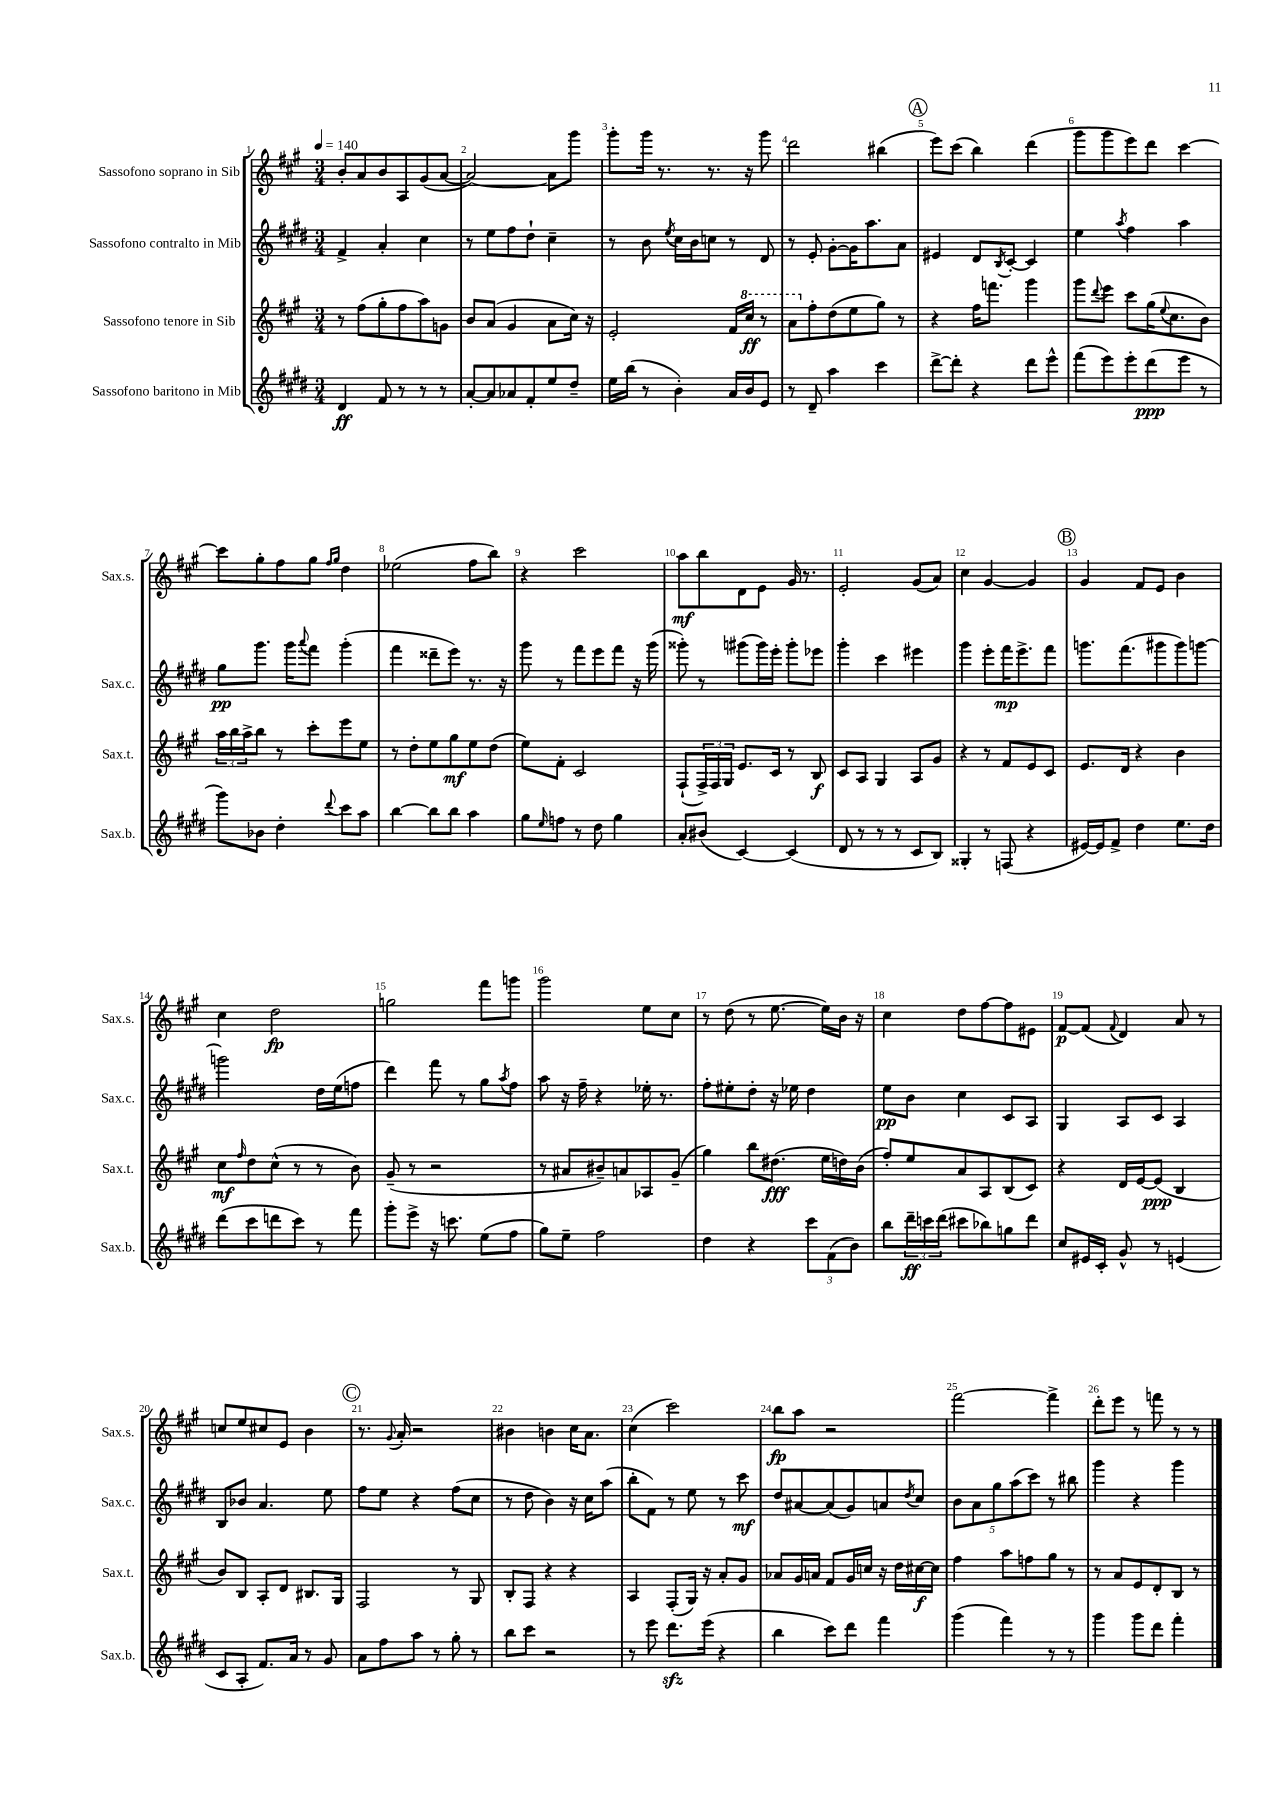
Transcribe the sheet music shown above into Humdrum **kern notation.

**kern	**dynam	**kern	**dynam	**kern	**dynam	**kern	**dynam
*part4	*part4	*part3	*part3	*part2	*part2	*part1	*part1
*staff4	*staff4	*staff3	*staff3	*staff2	*staff2	*staff1	*staff1
*I"Sassofono baritono in Mib	*	*I"Sassofono tenore in Sib	*	*I"Sassofono contralto in Mib	*	*I"Sassofono soprano in Sib	*
*I'Sax.b.	*	*I'Sax.t.	*	*I'Sax.c.	*	*I'Sax.s.	*
*clefG2	*	*clefG2	*	*clefG2	*	*clefG2	*
*k[f#c#g#d#]	*	*k[f#c#g#]	*	*k[f#c#g#d#]	*	*k[f#c#g#]	*
*M3/4	*	*M3/4	*	*M3/4	*	*M3/4	*
*MM140	*	*MM140	*	*MM140	*	*MM140	*
=1	=1	=1	=1	=1	=1	=1	=1
4d#/	ff	8r	.	4f#^/	.	8b'/L	.
.	.	(8ff#\L	.	.	.	8a/	.
8f#/	.	8gg#'\	.	4a'/	.	8b/	.
8r	.	8ff#\	.	.	.	8A/	.
8r	.	8aa\)	.	4cc#\	.	(8g#/	.
8r	.	8gn\J	.	.	.	[8a/J	.
=2	=2	=2	=2	=2	=2	=2	=2
[8a'/L	.	8b/L	.	8r	.	2a/_)	.
8a/]	.	(8a/J	.	8ee\L	.	.	.
8a-X/	.	4g#/	.	8ff#\	.	.	.
8f#'/	.	.	.	8dd#`\J	.	.	.
8ee/	.	8a\L	.	4cc#~\	.	8a\L]	.
8dd#~/J	.	16cc#\Jk)	.	.	.	8ggg#\J	.
.	.	16r	.	.	.	.	.
=3	=3	=3	=3	=3	=3	=3	=3
16ee\LL	.	2e'/	.	8r	.	8ggg#'\L	.
(16bb\JJ	.	.	.	.	.	.	.
8r	.	.	.	8b\	.	16ggg#\Jk	.
.	.	.	.	.	.	8.r	.
.	.	.	.	8qee/	.	.	.
4b'\)	.	.	.	16cc#\LL	.	.	.
.	.	.	.	16b\J	.	.	.
.	.	.	.	8ccn\J	.	8.r	.
16a/LL	.	16f#/LL	.	8r	.	.	.
*	*	*8va	*	*	*	*	*
16b/J	.	16ccc#/JJ	ff	.	.	16r	.
8e/J	.	8r	.	8d#/	.	8ggg#\	.
=4	=4	=4	=4	=4	=4	=4	=4
8r	.	8aa\L	.	8r	.	2ddd\	.
*	*	*X8va	*	*	*	*	*
8d#~/	.	8ff#'\	.	8e'/	.	.	.
4aa\	.	(8dd\	.	[8g#'\L	.	.	.
.	.	8ee\	.	16g#\K]	.	.	.
.	.	.	.	8.aa\	.	.	.
4ccc#\	.	8gg#\J)	.	.	.	(4bb#X\	.
.	.	8r	.	8a\J	.	.	.
!!LO:REH:place=s1:t=A
=5	=5	=5	=5	=5	=5	=5	=5
[8ddd#^\L	.	4r	.	4e#X/	.	8eee\L)	.
8ddd#'\J]	.	.	.	.	.	(8ccc#\J	.
4r	.	16ff#\KL	.	8d#/L	.	4bb\)	.
.	.	8.fffn\J	.	.	.	.	.
.	.	.	.	8qB/	.	.	.
.	.	.	.	[8c#'/J	.	.	.
8ddd#\L	.	4ggg#\	.	4c#/]	.	(4ddd\	.
8eee^^\J	.	.	.	.	.	.	.
=6	=6	=6	=6	=6	=6	=6	=6
(8fff#\L	.	8ggg#\L	.	4ee\	.	8ggg#\L	.
.	.	8qqddd/	.	.	.	.	.
8eee\)	.	8eee\J	.	.	.	8ggg#\	.
.	.	.	.	8qaa/	.	.	.
8eee'\	.	8ccc#\L	.	4ff#\	.	8eee\)	.
(8ddd#\	ppp	(16gg#\K	.	.	.	8ddd\J	.
.	.	8qqee/	.	.	.	.	.
.	.	8.cc#\	.	.	.	.	.
8eee\J	.	.	.	4aa\	.	[4ccc#\	.
8r	.	8b\J)	.	.	.	.	.
!!LO:LB:g=z
=7	=7	=7	=7	=7	=7	=7	=7
8ggg#\L)	.	24aa\LL	.	8gg#\L	pp	8ccc#\L]	.
.	.	24bb\	.	.	.	.	.
.	.	24aa^\J	.	.	.	.	.
8b-X\J	.	8bb\J	.	8.ggg#\J	.	8gg#'\	.
4dd#'\	.	8r	.	.	.	8ff#\	.
.	.	.	.	16ggg#\KL	.	.	.
.	.	.	.	8qqaaa/	.	.	.
.	.	8ccc#'\L	.	8fff#\J	.	8gg#\J	.
.	.	.	.	.	.	16qqff#/LL	.
8qqddd#/	.	.	.	.	.	16qqgg#/JJ	.
8ccc#\L	.	8eee\	.	(4ggg#'\	.	4dd\	.
8aa\J	.	8ee\J	.	.	.	.	.
=8	=8	=8	=8	=8	=8	=8	=8
[4bb\	.	8r	.	4fff#\	.	(2ee-X\	.
.	.	8dd'\L	.	.	.	.	.
8bb\L]	.	8ee\	.	8ddd##X~\L	.	.	.
8bb\J	.	8gg#\	mf	8eee\J)	.	.	.
4aa\	.	8ee\	.	8.r	.	8ff#\L	.
.	.	(8dd\J	.	.	.	8bb\J)	.
.	.	.	.	16r	.	.	.
=9	=9	=9	=9	=9	=9	=9	=9
8gg#\L	.	8ee\L)	.	8ggg#\	.	4r	.
16qqee/	.	.	.	.	.	.	.
8ffn\J	.	8f#'\J	.	8r	.	.	.
8r	.	2c#/	.	8fff#\L	.	2ccc#\	.
8dd#\	.	.	.	8eee\	.	.	.
4gg#\	.	.	.	8fff#\J	.	.	.
.	.	.	.	16r	.	.	.
.	.	.	.	(16ggg#\	.	.	.
=10	=10	=10	=10	=10	=10	=10	=10
8a'/L	.	(8F#`/L	.	8ggg##X'\)	.	8aa\L	mf
(8b#X/J	.	24F#^/L)	.	8r	.	8bb\	.
.	.	24F#/	.	.	.	.	.
.	.	24G#/JJ	.	.	.	.	.
[4c#/)	.	8.e/L	.	(8ggg#X\L	.	8d\	.
.	.	.	.	16ggg#\L)	.	8e\J	.
.	.	16c#/Jk	.	16eee'\JJ	.	.	.
(4c#/]	.	8r	.	8ggg#'\L	.	16g#/	.
.	.	.	.	.	.	8.r	.
.	.	8B/	f	8eee-X\J	.	.	.
=11	=11	=11	=11	=11	=11	=11	=11
8d#/	.	8c#/L	.	4ggg#'\	.	2e'/	.
8r	.	8A/J	.	.	.	.	.
8r	.	4G#/	.	4ccc#\	.	.	.
8r	.	.	.	.	.	.	.
8c#/L	.	8A/L	.	4eee#X\	.	(8g#/L	.
8B/J)	.	8g#/J	.	.	.	8a/J)	.
=12	=12	=12	=12	=12	=12	=12	=12
4G##X'/	.	4r	.	4ggg#\	.	4cc#\	.
8r	.	8r	.	8eee'\L	.	[4g#/	.
(8Fn/	.	8f#/L	.	16fff#\K	mp	.	.
.	.	.	.	8.eee^\	.	.	.
4r	.	8e/	.	.	.	4g#/]	.
.	.	8c#/J	.	8fff#\J	.	.	.
!!LO:REH:place=s1:t=B
=13	=13	=13	=13	=13	=13	=13	=13
[16e#X/LL)	.	8.e/L	.	8.gggn\L	.	4g#/	.
16e#/J]	.	.	.	.	.	.	.
8f#^/J	.	.	.	.	.	.	.
.	.	16d/Jk	.	(8.fff#\	.	.	.
4dd#\	.	4r	.	.	.	8f#/L	.
.	.	.	.	8ggg#X\	.	8e/J	.
8.ee\L	.	4b\	.	8ggg#\)	.	4b\	.
.	.	.	.	[8gggn\J	.	.	.
16dd#\Jk	.	.	.	.	.	.	.
!!LO:LB:g=z
=14	=14	=14	=14	=14	=14	=14	=14
(8ddd#\L	.	8cc#\L	mf	2gggn\]	.	4cc#\	.
.	.	16qqff#/	.	.	.	.	.
8ccc#\	.	8dd\	.	.	.	.	.
8dddn\	.	(8cc#^^\J	.	.	.	2dd\	fp
8ccc#\J)	.	8r	.	.	.	.	.
8r	.	8r	.	16dd#\LL	.	.	.
.	.	.	.	(16ee\J	.	.	.
8fff#\	.	8b\)	.	8ffn\J	.	.	.
=15	=15	=15	=15	=15	=15	=15	=15
8ggg#'\L	.	(8g#~/	.	4ddd#\)	.	2ggn\	.
8eee^\J	.	8r	.	.	.	.	.
16r	.	2r	.	8fff#\	.	.	.
8.cccn\	.	.	.	.	.	.	.
.	.	.	.	8r	.	.	.
(8ee\L	.	.	.	8gg#\L	.	8fff#\L	.
.	.	.	.	8qaa/	.	.	.
8ff#\J	.	.	.	8ff#\J	.	8gggn\J	.
=16	=16	=16	=16	=16	=16	=16	=16
8gg#\L)	.	8r	.	8aa\	.	2ggg#\	.
8ee~\J	.	8a#X/L	.	16r	.	.	.
.	.	.	.	16ff#~\	.	.	.
2ff#\	.	8b#X~/)	.	4r	.	.	.
.	.	8an/	.	.	.	.	.
.	.	8A-X/	.	16ee-X'\	.	8ee\L	.
.	.	.	.	8.r	.	.	.
.	.	(8g#~/J	.	.	.	8cc#\J	.
=17	=17	=17	=17	=17	=17	=17	=17
4dd#\	.	4gg#\)	.	8ff#'\L	.	8r	.
.	.	.	.	8ee#X'\	.	(8dd\	.
4r	.	8bb\L	.	8dd#'\J	.	8r	.
.	.	(8.dd#X\J	fff	16r	.	[8.ee\	.
.	.	.	.	16ee-X\	.	.	.
12ccc#\L	.	.	.	4dd#\	.	.	.
.	.	16ee\LL	.	.	.	16ee\LL])	.
(12f#\	.	.	.	.	.	.	.
.	.	16ddn\)	.	.	.	16b\JJ	.
12b\J)	.	.	.	.	.	.	.
.	.	(16b\JJ	.	.	.	16r	.
=18	=18	=18	=18	=18	=18	=18	=18
8bb\L	.	8ff#'/L)	.	8ee\L	pp	4cc#\	.
24ddd#~\L	ff	8ee/	.	8b\J	.	.	.
24cccn\	.	.	.	.	.	.	.
(24ddd#\JJ	.	.	.	.	.	.	.
8ccc#X\L	.	8a/	.	4cc#\	.	8dd\L	.
8bb-X\)	.	8A/	.	.	.	[8ff#\	.
8ggn\	.	(8B/	.	8c#/L	.	8ff#\]	.
8ddd#\J	.	8c#/J)	.	8A/J	.	8e#X\J	.
=19	=19	=19	=19	=19	=19	=19	=19
8cc#/L	.	4r	.	4G#/	.	[8f#/L	p
16e#X/L	.	.	.	.	.	(8f#/J]	.
16c#'/JJ	.	.	.	.	.	.	.
.	.	.	.	.	.	8qqf#/	.
8g#^^/	.	16d/LL	.	8A/L	.	4d/)	.
.	.	[16e/J	.	.	.	.	.
8r	.	(8e/J]	ppp	8c#/J	.	.	.
(4en/	.	4B/	.	4A/	.	8a/	.
.	.	.	.	.	.	8r	.
!!LO:LB:g=z
=20	=20	=20	=20	=20	=20	=20	=20
8c#/L	.	8b/L)	.	8B/L	.	8ccn/L	.
8A'/J	.	8B/J	.	8b-X/J	.	8ee/	.
8.f#/L)	.	8A'/L	.	4.a/	.	8cc#X/	.
.	.	8d/J	.	.	.	8e/J	.
16a/Jk	.	.	.	.	.	.	.
8r	.	8.B#X/L	.	.	.	4b\	.
8g#/	.	.	.	8ee\	.	.	.
.	.	16G#/Jk	.	.	.	.	.
!!LO:REH:place=s1:t=C
=21	=21	=21	=21	=21	=21	=21	=21
8a\L	.	2F#/	.	8ff#\L	.	8.r	.
8ff#\	.	.	.	8ee\J	.	.	.
.	.	.	.	.	.	8qqg#/	.
.	.	.	.	.	.	16a'/	.
8aa\J	.	.	.	4r	.	2r	.
8r	.	.	.	.	.	.	.
8gg#'\	.	8r	.	(8ff#\L	.	.	.
8r	.	8G#/	.	8cc#\J	.	.	.
=22	=22	=22	=22	=22	=22	=22	=22
8bb\L	.	8B'/L	.	8r	.	4b#X\	.
8ccc#\J	.	8F#/J	.	8dd#\	.	.	.
2r	.	4r	.	4b\)	.	4bn\	.
.	.	4r	.	16r	.	16cc#\KL	.
.	.	.	.	16cc#\KL	.	8.a\J	.
.	.	.	.	(8aa\J	.	.	.
=23	=23	=23	=23	=23	=23	=23	=23
8r	.	4A/	.	8bb'\L	.	(4cc#\	.
8eee\	.	.	.	8f#\J)	.	.	.
8.ddd#zz\L	.	(8F#'/L	.	8r	.	2ccc#\)	.
.	.	16G#/Jk)	.	8ee\	.	.	.
(16eee\Jk	.	16r	.	.	.	.	.
4r	.	8a'/L	.	8r	.	.	.
.	.	8g#/J	.	8ccc#\	mf	.	.
=24	=24	=24	=24	=24	=24	=24	=24
4bb\	.	8a-X/L	.	8dd#/L	.	8bb\L	fp
.	.	16g#/L	.	[8a#X/	.	8aa\J	.
.	.	16an/JJ	.	.	.	.	.
8ccc#\L)	.	8f#/L	.	(8a#/]	.	2r	.
8ddd#\J	.	16g#/L	.	8g#/)	.	.	.
.	.	16ccn/JJ	.	.	.	.	.
4fff#\	.	16r	.	8an/	.	.	.
.	.	16dd\LL	.	.	.	.	.
.	.	.	.	8qdd#/	.	.	.
.	.	[16cc#X\	f	8cc#/J	.	.	.
.	.	16cc#\JJ]	.	.	.	.	.
=25	=25	=25	=25	=25	=25	=25	=25
(4ggg#\	.	4ff#\	.	10b\L	.	[2fff#\	.
.	.	.	.	10a\	.	.	.
.	.	.	.	10gg#\	.	.	.
4fff#\)	.	8aa\L	.	.	.	.	.
.	.	.	.	(10aa\	.	.	.
.	.	8ffn\	.	.	.	.	.
.	.	.	.	10ccc#\J)	.	.	.
8r	.	8gg#\J	.	8r	.	4fff#^\]	.
8r	.	8r	.	8bb#X\	.	.	.
=26	=26	=26	=26	=26	=26	=26	=26
4ggg#\	.	8r	.	4ggg#\	.	8ddd'\L	.
.	.	8a/L	.	.	.	8eee\J	.
8ggg#\L	.	8e/	.	4r	.	8r	.
8ddd#\J	.	8d'/	.	.	.	8fffn\	.
4fff#'\	.	8B/J	.	4ggg#\	.	8r	.
.	.	8r	.	.	.	8r	.
==	==	==	==	==	==	==	==
*-	*-	*-	*-	*-	*-	*-	*-
